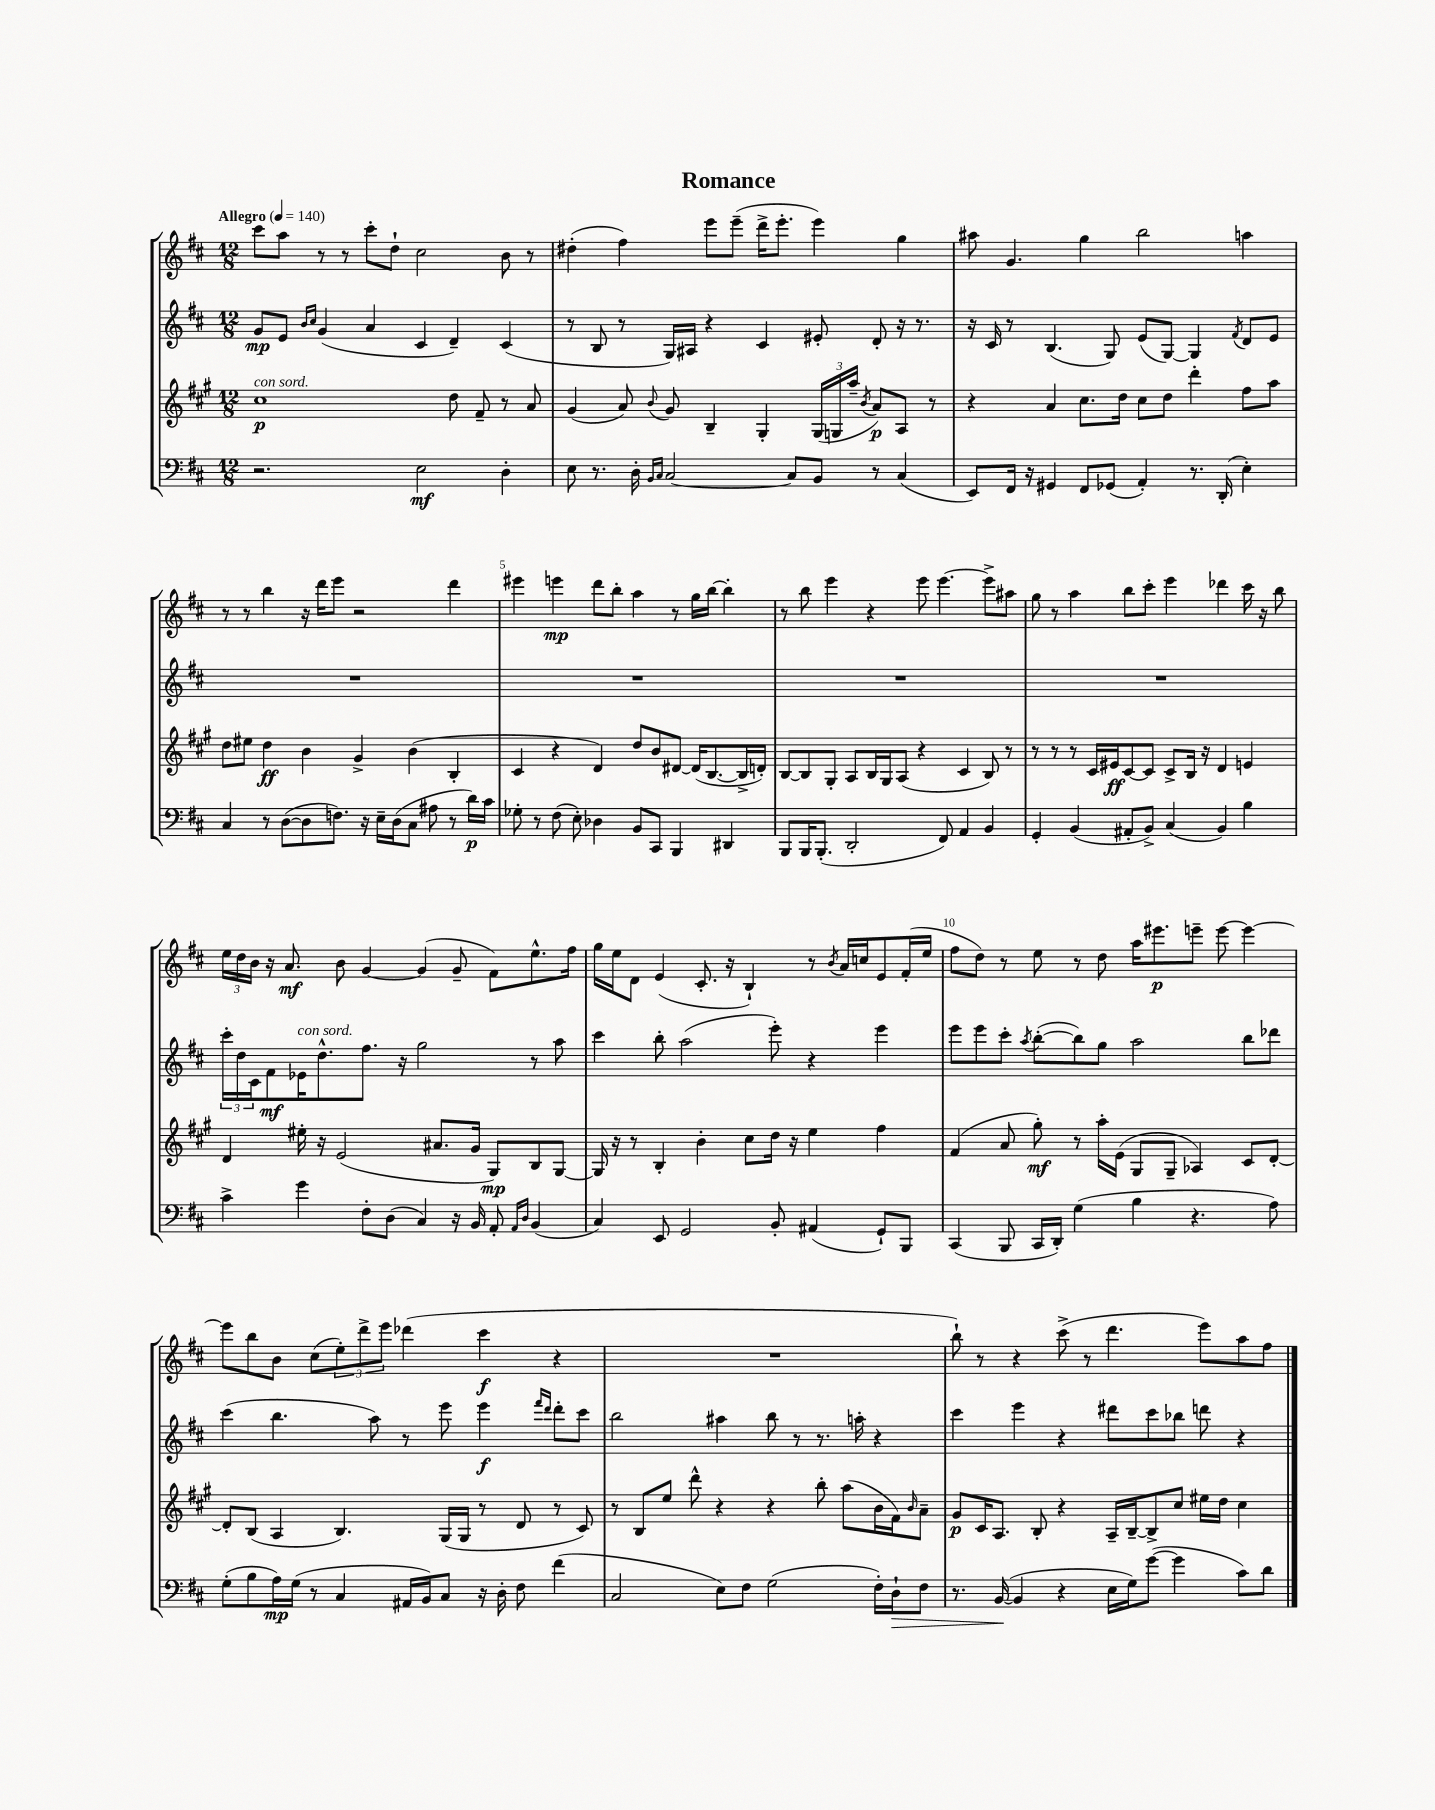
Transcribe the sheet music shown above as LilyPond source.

\header { title = "Romance" }
<<
\new StaffGroup <<
\new Staff = "s0" {
    \clef treble \key d \major \numericTimeSignature \time 12/8 \tempo "Allegro" 4 = 140
    cis'''8 a''8 r8 r8 cis'''8-. d''8-! cis''2 b'8 r8 |
    dis''4-.( fis''4) e'''8 e'''8--( d'''16-> e'''8.-. e'''4) g''4 |
    ais''8 g'4. g''4 b''2 a''4 |
    r8 r8 b''4 r16 d'''16 e'''8 r2 d'''4 |
    eis'''4 e'''4\mp d'''8 b''8-. a''4 r8 g''16 b''16~ b''4-. |
    r8 b''8 e'''4 r4 e'''8 e'''4.~ e'''8-> ais''8 |
    g''8 r8 a''4 b''8 cis'''8-. e'''4 des'''4 cis'''16 r16 b''8 |
    \tuplet 3/2 { e''16 d''16 b'16 } r16 a'8.\mf b'8 g'4~ g'4( g'8-- fis'8) e''8.-^ fis''16 |
    g''16 e''16 d'8 e'4( cis'8.-. r16 b4-!) r8 \acciaccatura { b'8 } a'16 c''16 e'8 fis'16-.( e''16 |
    fis''8 d''8) r8 e''8 r8 d''8 a''16 eis'''8.\p e'''8-- e'''8~ e'''4~ |
    e'''8 b''8 b'8 cis''8( \tuplet 3/2 { e''8-.) d'''8-> e'''8 } des'''4( cis'''4\f r4 |
    R1. |
    b''8-!) r8 r4 cis'''8->( r8 d'''4. e'''8) a''8 fis''8 \bar "|." |
}
\new Staff = "s1" {
    \clef treble \key d \major \numericTimeSignature \time 12/8
    g'8\mp e'8 \grace { b'16 cis''16 } g'4( a'4 cis'4 d'4--) cis'4( |
    r8 b8 r8 g16) ais16 r4 cis'4 eis'8-. d'8-. r16 r8. |
    r16 cis'16 r8 b4.( g8) e'8( g8~) g4 \acciaccatura { fis'8 } d'8 e'8 |
    R1. |
    R1. |
    R1. |
    R1. |
    \tuplet 3/2 { cis'''16-. d''16 cis'16 } fis'8\mf ees'16^\markup { \italic "con sord." } d''8.-^ fis''8. r16 g''2 r8 a''8 |
    cis'''4 b''8-. a''2( e'''8-.) r4 e'''4 |
    e'''8 e'''8 cis'''8-. \acciaccatura { a''8 } b''8~-.( b''8) g''8 a''2 b''8 des'''8 |
    cis'''4( b''4. a''8) r8 e'''8 e'''4\f \grace { fis'''16 d'''16 } d'''8-. cis'''8 |
    b''2 ais''4 b''8 r8 r8. a''16-. r4 |
    cis'''4 e'''4 r4 dis'''8 cis'''8 bes''8 d'''8 r4 \bar "|." |
}
\new Staff = "s2" {
    \clef treble \key a \major \numericTimeSignature \time 12/8
    cis''1\p^\markup { \italic "con sord." } d''8 fis'8-- r8 a'8 |
    gis'4( a'8) \appoggiatura { b'8 } gis'8 b4-- gis4-. \tuplet 3/2 { gis16( g16 a''16-- } \acciaccatura { b'8 } a'8\p) a8 r8 |
    r4 a'4 cis''8. d''16 cis''8 d''8 d'''4-. fis''8 a''8 |
    d''8 eis''8 d''4\ff b'4 gis'4-> b'4( b4-. |
    cis'4 r4 d'4) d''8 b'8 dis'8~ dis'16( b8.~ b16-> d'16-.) |
    b8~ b8 gis8-. a8 b16 gis16 a8( r4 cis'4 b8) r8 |
    r8 r8 r8 cis'16 eis'16\ff cis'8~ cis'8 cis'8-> b16 r16 d'4 e'4 |
    d'4 eis''16-. r16 e'2( ais'8. gis'16 gis8\mp) b8 gis8~ |
    gis16 r16 r8 b4-. b'4-. cis''8 d''16 r16 e''4 fis''4 |
    fis'4( a'8 gis''8-.\mf) r8 a''16-. e'16( gis8 gis8-- aes4) cis'8 d'8~-. |
    d'8-. b8( a4 b4.) gis16( gis16 r8 d'8 r8 cis'8) |
    r8 b8 e''8 d'''8-^ r4 r4 b''8-. a''8( b'16 fis'16) \grace { b'16 } a'8-- |
    gis'8\p cis'16 a8. b8-. r4 a16-- b16~-- b8-> cis''8 eis''16 d''16 cis''4 \bar "|." |
}
\new Staff = "s3" {
    \clef bass \key d \major \numericTimeSignature \time 12/8
    r2. e2\mf d4-. |
    e8 r8. d16-. \grace { b,16 cis16 } cis2~ cis8 b,8 r8 cis4( |
    e,8) fis,16 r16 gis,4 fis,8 ges,8( a,4-.) r8. d,16-.( e4-.) |
    cis4 r8 d8~( d8 f8.) r16 e16-- d16( cis8 ais8 r8 d'16\p) cis'16 |
    ges8-. r8 fis8( e8-.) des4 b,8 cis,8 b,,4 dis,4 |
    b,,8 b,,16 b,,8.-.( d,2-. fis,8) a,4 b,4 |
    g,4-. b,4( ais,8-. b,8->) cis4( b,4) b4 |
    cis'4-> g'4 fis8-. d8( cis4) r16 b,16 a,8-. \grace { a,16 d16 } b,4( |
    cis4) e,8 g,2 b,8-. ais,4( g,8-!) b,,8 |
    cis,4( b,,8 cis,16 d,16-.) g4( b4 r4. a8) |
    g8-.( b8 a16\mp) g16( r8 cis4 ais,16 b,16) cis8 r16 d16-. fis8 fis'4( |
    cis2 e8) fis8 g2( fis16-.) d16-!\> fis8 |
    r8. b,16~\!( b,4 r4 e16 g16) g'8~( g'4 cis'8) d'8 \bar "|." |
}
>>
>>
\layout { \context { \Score \override BarNumber.break-visibility = ##(#f #t #t) barNumberVisibility = #(every-nth-bar-number-visible 5) } }
